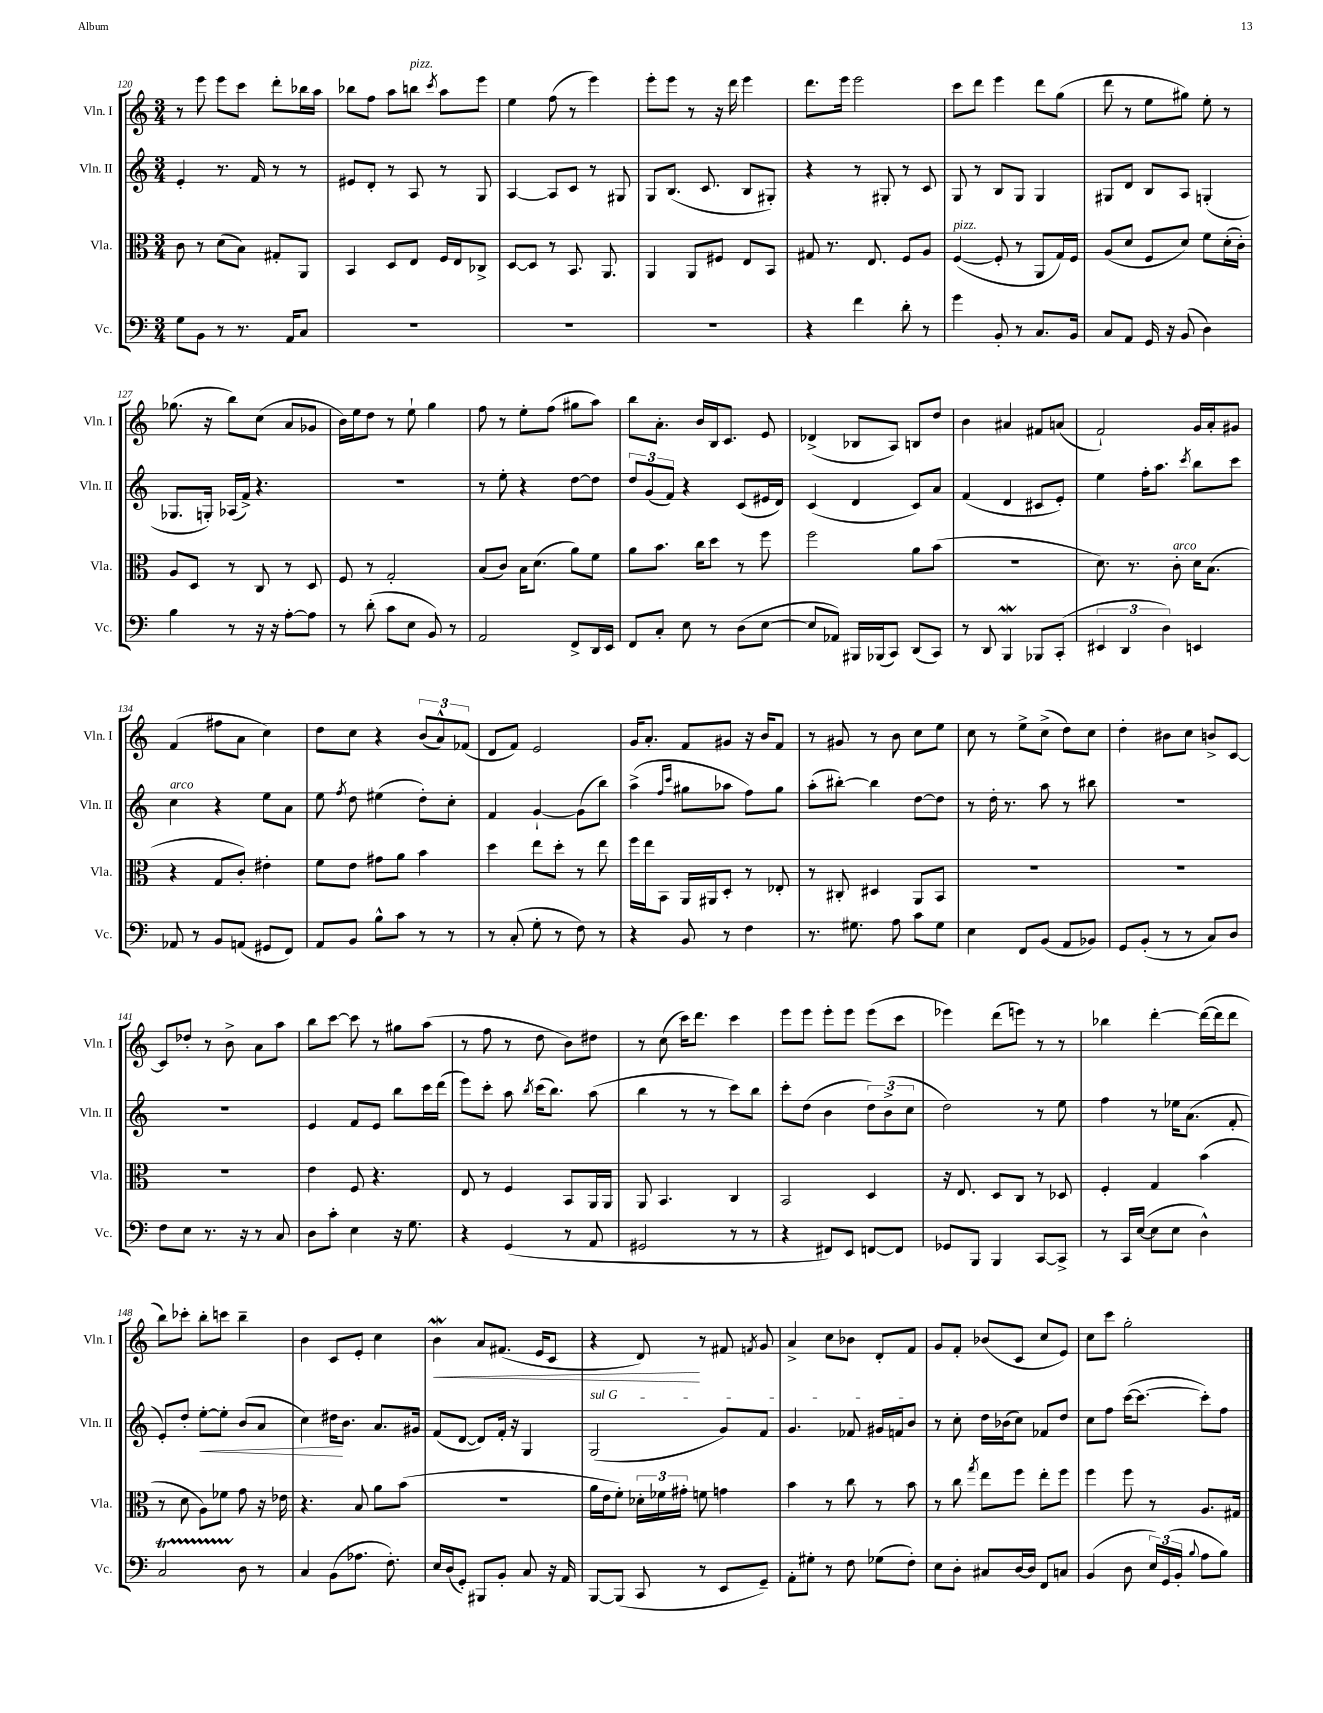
<<
\new StaffGroup <<
\new Staff = "s0" \with { instrumentName = "Vln. I" shortInstrumentName = "Vln. I" } {
    \clef treble \key c \major \numericTimeSignature \time 3/4
    \autoBeamOff r8 e'''8 e'''8[ c'''8] d'''8[-. bes''16 a''16] |
    bes''8[ f''8] a''8[ b''8]^\markup { \italic "pizz." } \acciaccatura { c'''8 } a''8[ e'''8] |
    e''4 f''8( r8 e'''4) |
    e'''8[-. e'''8] r8 r16 d'''16 e'''4 |
    d'''8.[ e'''16] e'''2 |
    c'''8[ d'''8] e'''4 d'''8[ g''8]( |
    d'''8 r8 e''8[ gis''8]) e''8-. r8 |
    ges''8.( r16 b''8[) c''8]( a'8[ ges'8] |
    b'16[) e''16 d''8] r8 e''8-! g''4 |
    f''8 r8 e''8[-. f''8]( gis''8[ a''8]) |
    b''8[ a'8.]-. b'16[ b16 c'8.] e'8 |
    des'4->( bes8[ a8]) b8[ d''8] |
    b'4 ais'4 fis'8[ a'8]( |
    f'2-!) g'16[ a'16-. gis'8] |
    f'4( fis''8[ a'8] c''4) |
    d''8[ c''8] r4 \tuplet 3/2 { b'8[( a'8-^) fes'8]( } |
    d'8[ f'8]) e'2 |
    g'16[ a'8.]-. f'8[ gis'8] r16 b'16[ f'8] |
    r8 gis'8 r8 b'8 c''8[ e''8] |
    c''8 r8 e''8[-> c''8]->( d''8[) c''8] |
    d''4-. bis'8[ c''8] b'8[-> c'8]~ |
    c'8[ des''8]-. r8 b'8-> a'8[ a''8] |
    b''8[ c'''8]~ c'''8 r8 gis''8[ a''8]( |
    r8 f''8 r8 d''8 b'8[) dis''8] |
    r8 c''8( c'''16[) d'''8.] c'''4 |
    e'''8[ e'''8] e'''8[-. e'''8] e'''8[( c'''8] |
    ees'''4) d'''8[( e'''8]) r8 r8 |
    bes''4 d'''4~-. d'''16[~( d'''16 d'''8] |
    b''8[) ces'''8]-. b''8[-. c'''8] b''4-- |
    b'4 c'8[ e'8]-. c''4 |
    b'4\mordent\< a'8[ fis'8.]( e'16[ c'8] |
    r4 d'8\!) r8 fis'8 \acciaccatura { f'8 } g'8 |
    a'4-> c''8[ bes'8] d'8[-. f'8] |
    g'8[ f'8]-. bes'8[( c'8] c''8[ e'8]) |
    c''8[ c'''8] g''2-. \bar "|." |
}
\new Staff = "s1" \with { instrumentName = "Vln. II" shortInstrumentName = "Vln. II" } {
    \clef treble \key c \major \numericTimeSignature \time 3/4
    \autoBeamOff e'4-. r8. f'16 r8 r8 |
    eis'8[ d'8]-. r8 a8 r8 g8 |
    a4~ a8[ c'8] r8 gis8 |
    g8[ b8.]( c'8. b8[ gis8]-.) |
    r4 r8 gis8-. r8 c'8 |
    g8 r8 b8[ g8] g4 |
    gis8[ d'8] b8[ a8] g4-.( |
    ges8.[ g16]-.) aes16[( f'16]->) r4. |
    R2. |
    r8 e''8-. r4 d''8[~ d''8] |
    \tuplet 3/2 { d''8[ g'8( f'8]) } r4 c'8[( eis'16 d'16]) |
    c'4( d'4 c'8[) a'8] |
    f'4( d'4 cis'8[ e'8]-.) |
    e''4 f''16[-. a''8.] \acciaccatura { c'''8 } b''8[ c'''8] |
    c''4^\markup { \italic "arco" } r4 e''8[ a'8] |
    e''8 \acciaccatura { f''8 } d''8 eis''4( d''8[-.) c''8]-. |
    f'4 g'4~-! g'8[( b''8]) |
    a''4->( \grace { f''16[ c'''16] } gis''8[ aes''8] f''8[) gis''8] |
    a''8[-.( bis''8]~-.) bis''4 d''8[~ d''8] |
    r8 d''16-. r8. a''8 r8 bis''8 |
    R2. |
    R2. |
    e'4 f'8[ e'8] b''8[ c'''16 d'''16]( |
    e'''8[) c'''8]-. a''8 \acciaccatura { b''8 } c'''16[( b''8.]) a''8( |
    b''4 r8 r8 c'''8[) b''8] |
    c'''8[-. d''8]( b'4 \tuplet 3/2 { d''8[) b'8->( c''8] } |
    d''2) r8 e''8 |
    f''4 r8 ees''16[ a'8.]( f'8-. |
    e'8[-.) d''8]-. e''8[~-.\< e''8]-. b'8[( a'8] |
    c''4) dis''16[\! b'8.] a'8.[ gis'16] |
    f'8[( d'8]~ d'8[) f'16]-. r16 g4 |
    \once \override TextSpanner.bound-details.left.text = \markup { \italic "sul G" } g2\startTextSpan( g'8[) f'8] |
    g'4. fes'8 gis'16[ f'16 b'8]\stopTextSpan |
    r8 c''8-. d''16[ bes'16( c''8]) fes'8[ d''8] |
    c''8[ f''8] c'''16[~( c'''8.]~ c'''8[-.) f''8] \bar "|." |
}
\new Staff = "s2" \with { instrumentName = "Vla." shortInstrumentName = "Vla." } {
    \clef alto \key c \major \numericTimeSignature \time 3/4
    \autoBeamOff c'8 r8 d'8[( b8]) gis8[-. a,8] |
    b,4 d8[ e8] f16[ e16 ces8]-> |
    d8[~ d8] r8 b,8. a,8. |
    a,4 a,8[ fis8] e8[ b,8] |
    gis8 r8. e8. f8[ a8] |
    f4~^\markup { \italic "pizz." }( f8-. r8 a,8[ g16) f16] |
    a8[( d'8] f8[ d'8]) f'8[ d'16-.( c'16]-.) |
    a8[ d8] r8 c8 r8 d8 |
    f8 r8 g2-. |
    b8[( c'8]) b16[ d'8.]( a'8[) f'8] |
    a'8[ b'8.] c''16[ d''8] r8 f''8 |
    f''2 a'8[ b'8]( |
    R2. |
    d'8.) r8. c'8-.^\markup { \italic "arco" } d'16[ b8.]( |
    r4 g8[ c'8]-.) eis'4-. |
    f'8[ e'8] gis'8[ a'8] b'4 |
    d''4 e''8[ d''8]-. r8 e''8 |
    f''16[ e''16 b,8] a,16[ ais,16 d8]-. r8 ees8-. |
    r8 cis8-. dis4 a,8[ b,8] |
    R2. |
    R2. |
    R2. |
    e'4 f8 r4. |
    e8 r8 f4 b,8[ a,16 a,16] |
    a,8 b,4. c4 |
    b,2 d4 |
    r16 e8. d8[ c8] r8 des8 |
    f4-. g4 b'4( |
    r8 d'8 a8[) fes'8] g'8 r16 ees'16 |
    r4. b8 a'8[ b'8]( |
    R2. |
    a'16[ e'16 f'8]-.) \tuplet 3/2 { des'16[-. fes'16 gis'16]-. } f'8 g'4 |
    b'4 r8 c''8 r8 b'8 |
    r8 c''8 \acciaccatura { g''8 } e''8[ f''8] e''8[-. f''8] |
    f''4 f''8 r8 a8.[ gis16] \bar "|." |
}
\new Staff = "s3" \with { instrumentName = "Vc." shortInstrumentName = "Vc." } {
    \clef bass \key c \major \numericTimeSignature \time 3/4
    \autoBeamOff g8[ b,8] r8 r8. a,16[ c8] |
    R2. |
    R2. |
    R2. |
    r4 f'4 d'8-. r8 |
    g'4 b,8-. r8 c8.[ b,16] |
    c8[ a,8] g,16 r16 b,8( d4) |
    b4 r8 r16 r16 a8[~-. a8] |
    r8 d'8-.( c'8[ e8] b,8) r8 |
    a,2 f,8[-> d,16 e,16] |
    f,8[ c8]-. e8 r8 d8[( e8]~ |
    e8[ aes,8]) bis,,16[ bes,,16( c,8]) d,8[( c,8]) |
    r8 d,8 b,,4\mordent bes,,8[ c,8]-.( |
    \tuplet 3/2 { eis,4 d,4 d4) } e,4 |
    aes,8 r8 b,8[ a,8]( gis,8[ f,8]) |
    a,8[ b,8] b8[-^ c'8] r8 r8 |
    r8 c8-.( g8-. r8 f8) r8 |
    r4 b,8 r8 f4 |
    r8. gis8. a8 c'8[ gis8] |
    e4 f,8[ b,8]( a,8[ bes,8]) |
    g,8[ b,8]-.( r8 r8 c8[) d8] |
    f8[ e8] r8. r16 r8 c8 |
    d8[ c'8]-. e4 r16 g8. |
    r4 g,4( r8 a,8 |
    gis,2 r8 r8 |
    r4 fis,8[) e,8] f,8[~ f,8] |
    ges,8[ b,,8] b,,4 c,8[~ c,8]-> |
    r8 c,16[ e16]~( e8[ e8] d4-^) |
    c2\startTrillSpan d8\stopTrillSpan r8 |
    c4 b,8[( aes8.] f8.-.) |
    e16[ d16( g,8]-.) bis,,8[ b,8]-. c8 r16 a,16 |
    b,,8[~ b,,8]( c,8 r8 e,8[ g,8]--) |
    a,8[-. gis8]-. r8 f8 ges8[( f8]-.) |
    e8[ d8]-. cis8[ d16~ d16] f,8[ c8] |
    b,4( d8 \tuplet 3/2 { e16[) g,16( b,16]-. } \appoggiatura { b8 } a8[ b8]) \bar "|." |
}
>>
>>
\layout { \context { \Score currentBarNumber = #120 } }
